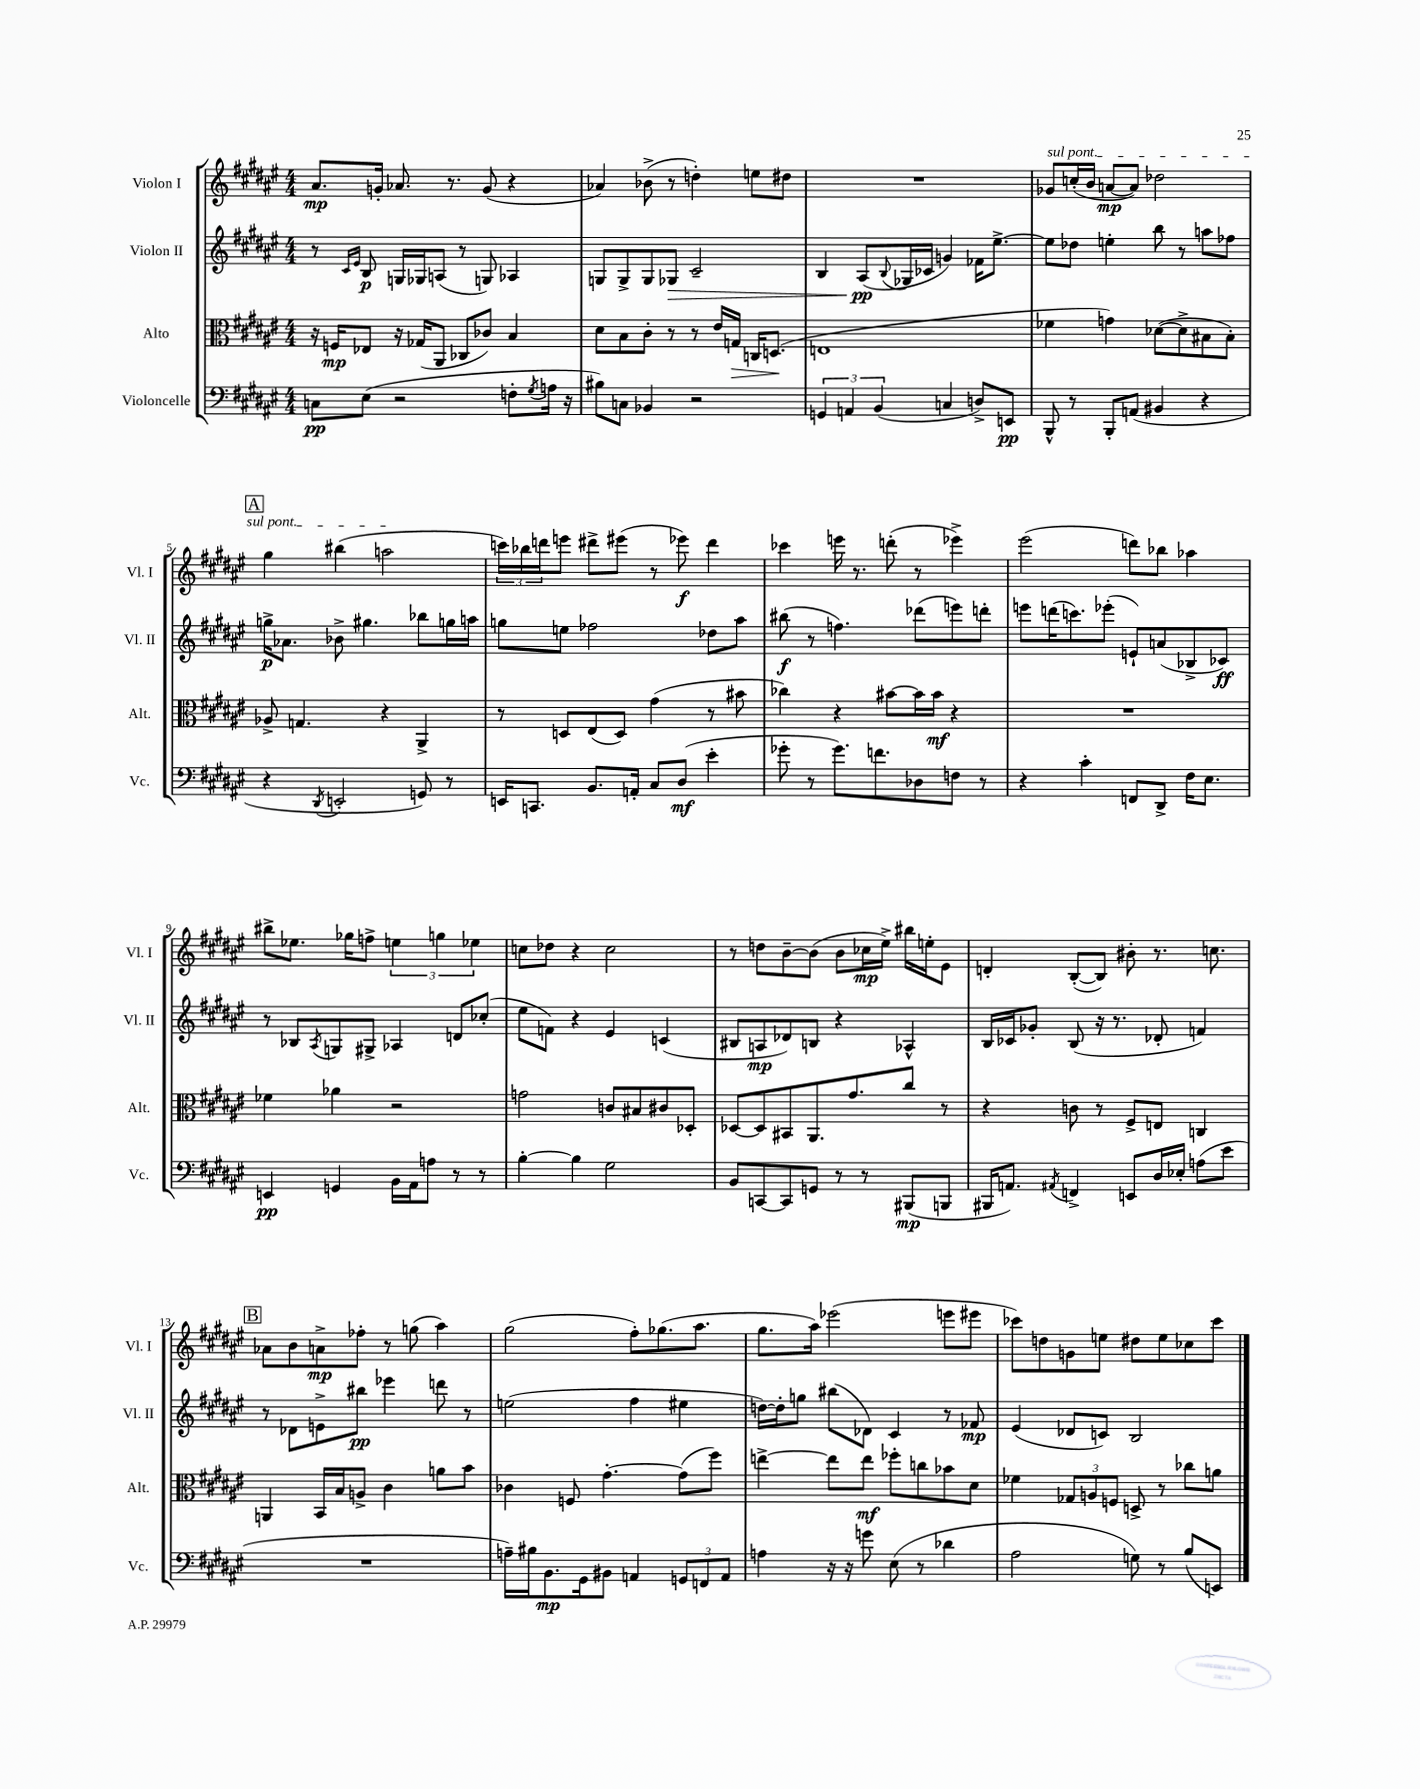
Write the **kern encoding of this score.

**kern	**kern	**kern	**kern
*staff4	*staff3	*staff2	*staff1
*clefF4	*clefC3	*clefG2	*clefG2
*k[f#c#g#d#a#e#]	*k[f#c#g#d#a#e#]	*k[f#c#g#d#a#e#]	*k[f#c#g#d#a#e#]
*M4/4	*M4/4	*M4/4	*M4/4
8C	16r	8r	8.a#
.	16F	.	.
.	.	16qqc#	.
.	.	16qqe#	.
(8E#	8E-	8B	.
.	.	.	16g'
2r	16r	16G	8.a-
.	(16G-	16G-	.
.	8AA#	(8A	.
.	.	.	8.r
.	8C-	8r	.
.	8c-)	8G)	(8g
8F'	4B	4A-	4r
8qG#	.	.	.
16A	.	.	.
16r	.	.	.
=	=	=	=
8B#)	8d#	8G	4a-)
8C	8B	8G^	.
4BB-	8c#'	8G	(8b-^
.	8r	8G-	8r
2r	8r	2c#~	4dd')
.	16e#	.	.
.	16G	.	.
.	16C	.	8ee
.	(8.D	.	.
.	.	.	8dd#
=	=	=	=
6GG	1E	4B	1r
6AA	.	.	.
.	.	(8A#	.
(6BB	.	.	.
.	.	8qqB	.
.	.	16G-	.
.	.	16c-	.
4C	.	4g)	.
8D^)	.	16f-	.
.	.	[8.ee#^	.
8EE	.	.	.
=	=	=	=
8BBB^^	4f-	8ee#]	8g-
8r	.	8dd-	(16cc'
.	.	.	16b
8BBB'	4g)	4ee'	[8a
(8AA	.	.	8a])
4BB#	([8d-	8bb	2dd-
.	8d-^]	8r	.
4r	8B#	8aa	.
.	8B#')	8ff-	.
=	=	=	=
4r	8A-^	16gg^	4gg#
.	.	8.a-	.
.	4.G	.	.
8qDD#	.	.	.
2EE'	.	8b-^	(4bb#
.	.	4.gg#	.
.	4r	.	2aa
8GG)	4AA#^	8bb-	.
8r	.	16gg	.
.	.	16aa	.
=	=	=	=
16EE	8r	8gg	24ccc)
.	.	.	24bb-
8.CC	.	.	.
.	.	.	24ddd
.	8D	8ee	8eee
8.BB	(8E#	2ff-	8ddd#^
.	8D)	.	(8eee#
16AA'	.	.	.
8C#	(4g#	.	8r
(8D#	.	.	8eee-)
4e#'	8r	8dd-	4ddd#
.	8b#	8aa#	.
=	=	=	=
8g-'	4cc-)	(8bb#	4ccc-
8r	.	8r	.
8.g-)	4r	4.ff)	16eee
.	.	.	8.r
8.f	.	.	.
.	[8b#	.	(8ddd'
8D-	16b#]	(8ddd-	8r
.	16b#	.	.
8F	4r	8eee)	4eee-^)
8r	.	8ddd'	.
=	=	=	=
4r	1r	8eee	(2eee#
.	.	(16ddd	.
.	.	8.ccc)	.
4c#'	.	.	.
.	.	(8eee-'	.
8FF	.	8e`)	8ddd)
8DD#^	.	(8a	8bb-
16F#	.	8B-^	4aa-
8.E#	.	.	.
.	.	8c-)	.
=	=	=	=
4EE	4f-	8r	8bb#^
.	.	8B-	8.ee-
.	.	8qA#	.
4GG	4a-	8G	.
.	.	.	16gg-
.	.	8G#^	8ff^
16BB	2r	4A-	6ee
16AA#	.	.	.
8A	.	.	.
.	.	.	6gg
8r	.	8d	.
.	.	.	6ee-
8r	.	(8cc-'	.
=	=	=	=
[4B'	2g	8ee#	8cc
.	.	8f)	8dd-
4B]	.	4r	4r
2G#	8c	4e#	2cc
.	8B#	.	.
.	8c#	(4c	.
.	8D-'	.	.
=	=	=	=
8BB	[8D-	8B#	8r
[8CC	8D-]	8A	8dd
8CC]	8BB#	8d-)	[8b~
8GG	8.AA#	8B	(8b]
8r	.	4r	8b
.	8.g#	.	.
8r	.	.	16cc-
.	.	.	16ee#^)
(8BBB#	8cc#	4A-^^	16bb#
.	.	.	16ee'
8BBB	8r	.	8e#
=	=	=	=
16BBB#	4r	16B	4d'
8.AA)	.	16c-	.
.	.	8g-'	.
8qAA#	.	.	.
4FF^	8c	(8B	([8B'
.	8r	16r	8B])
.	.	8.r	.
8EE	8F#^	.	8b#'
16D#	8E	8d-'	8.r
16E-'	.	.	.
(8A	4C	4f)	.
.	.	.	8.cc
8e#	.	.	.
=	=	=	=
1r	4AA	8r	8a-
.	.	8d-	8b
.	16BB	8e^	8a^
.	16B	.	.
.	8A^	8bb#	8ff-'
.	4c#	4eee-	8r
.	.	.	(8gg
.	8a	8ddd	4aa#)
.	8b	8r	.
=	=	=	=
16A~)	4c-	(2ee	(2gg#
16B#	.	.	.
8.BB	.	.	.
.	8F	.	.
16GG#	.	.	.
8BB#	[4.g#'	.	.
4AA	.	4ff#	8ff#')
.	.	.	(8.gg-
12GG	(8g#]	4ee#	.
.	.	.	8.aa#
12FF	.	.	.
.	8ff#)	.	.
12AA	.	.	.
=	=	=	=
4A	[4ee^	[16dd)	8.gg#
.	.	16dd']	.
.	.	8gg	.
.	.	.	16aa#)
16r	8ee]	(8bb#	(2eee-
16r	.	.	.
8g	8ee	8d-)	.
(8E#	8ff-'	4c#	.
8r	8cc	.	.
4d-	8b-	8r	8eee
.	8d#	8f-	8eee#
=	=	=	=
2A#	4f-	(4e#	8ccc-)
.	.	.	8dd
.	12G-	8d-	8g
.	12A	.	.
.	.	8c)	8ee
.	12F	.	.
8G)	8D^	2B	8dd#
8r	8r	.	8ee
(8B	8cc-	.	8cc-
8EE)	8a	.	8ccc-
==	==	==	==
*-	*-	*-	*-
